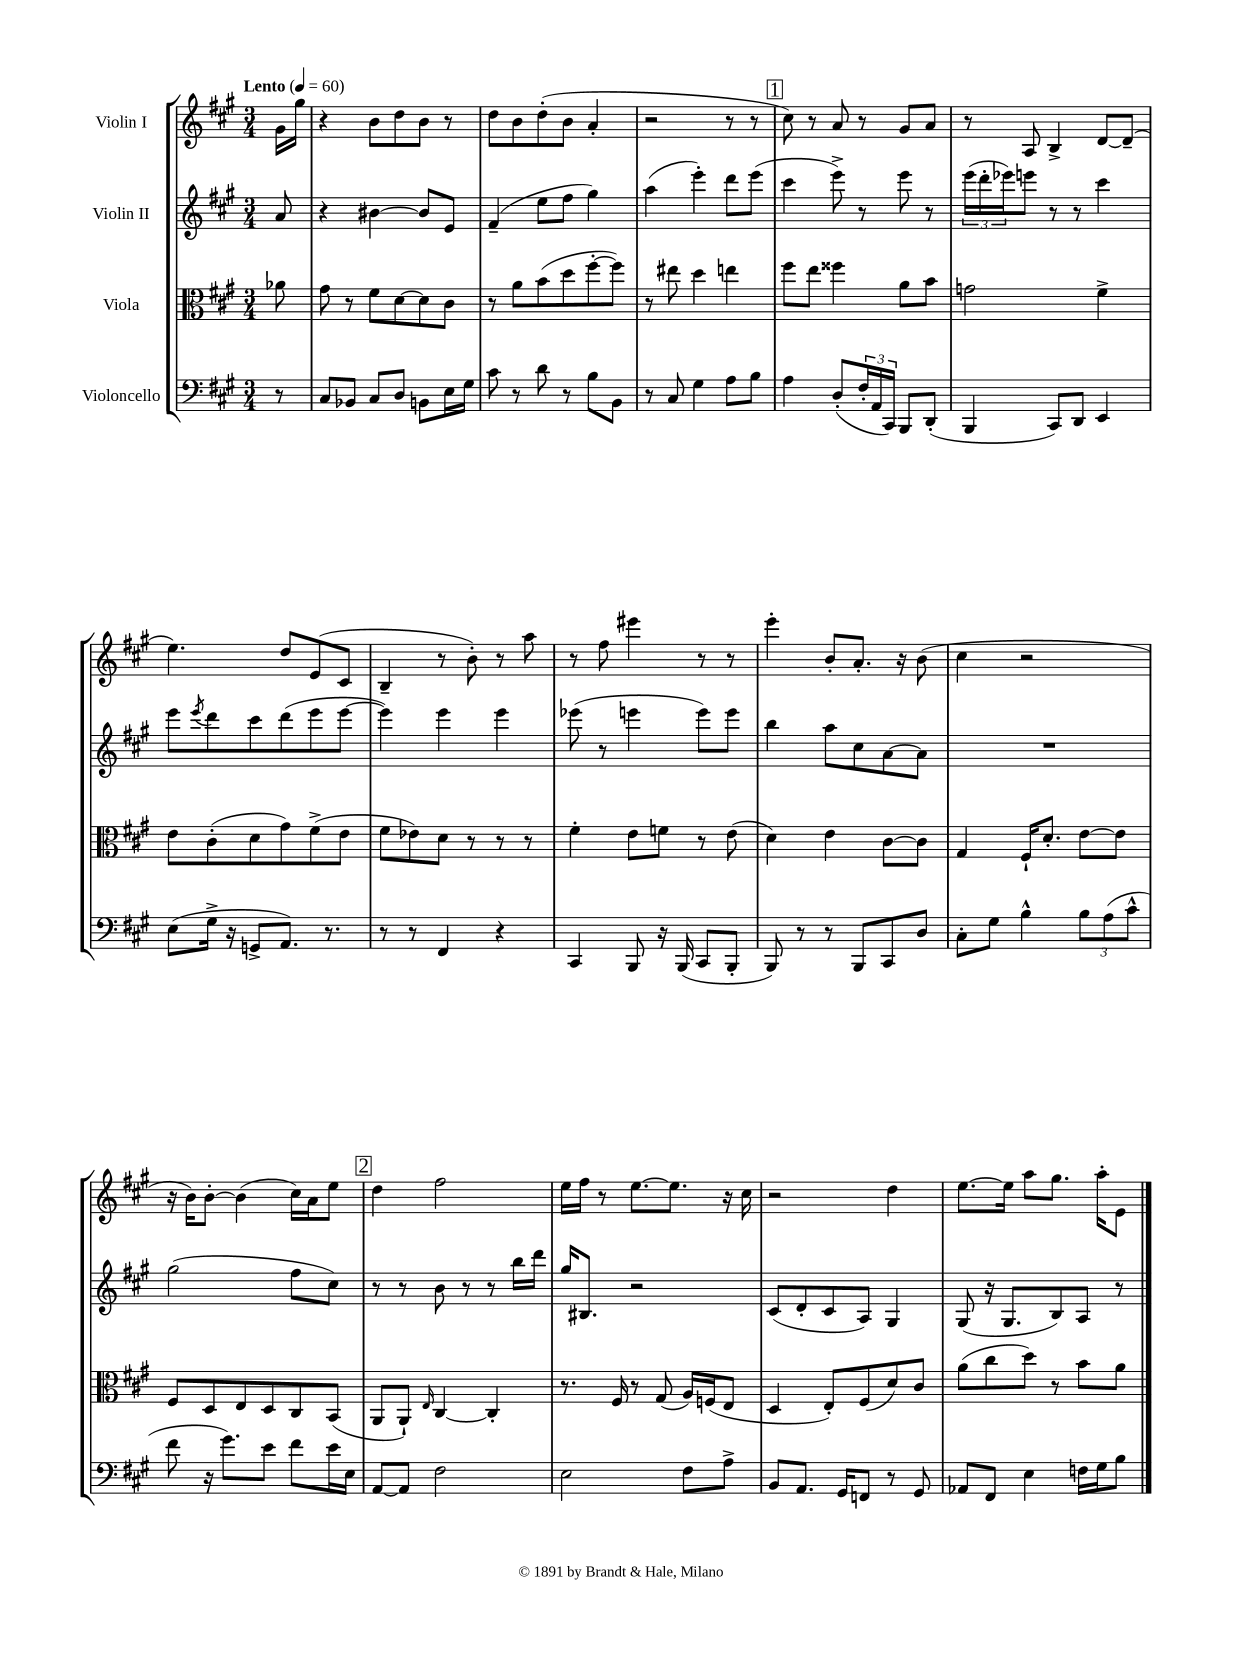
<<
\new StaffGroup <<
\new Staff = "s0" \with { instrumentName = "Violin I" } {
    \clef treble \key a \major \numericTimeSignature \time 3/4 \partial 8 \tempo "Lento" 4 = 60
    gis'16 gis''16 |
    r4 b'8 d''8 b'8 r8 |
    d''8 b'8 d''8-.( b'8 a'4-. |
    r2 r8 r8 |
    \mark \markup { \box "1" } cis''8) r8 a'8 r8 gis'8 a'8 |
    r8 a8 b4-> d'8~ d'8--( |
    e''4.) d''8 e'8( cis'8 |
    b4-- r8 b'8-.) r8 a''8 |
    r8 fis''8 eis'''4 r8 r8 |
    e'''4-. b'8-. a'8.-. r16 b'8( |
    cis''4 r2 |
    r16 b'16) b'8~-. b'4( cis''16) a'16 e''8 |
    \mark \markup { \box "2" } d''4 fis''2 |
    e''16 fis''16 r8 e''8.~ e''8. r16 cis''16 |
    r2 d''4 |
    e''8.~ e''16 a''8 gis''8. a''16-. e'8 \bar "|." |
}
\new Staff = "s1" \with { instrumentName = "Violin II" } {
    \clef treble \key a \major \numericTimeSignature \time 3/4 \partial 8
    a'8 |
    r4 bis'4~ bis'8 e'8 |
    fis'4--( e''8 fis''8 gis''4) |
    a''4( e'''4-.) d'''8 e'''8( |
    \mark \markup { \box "1" } cis'''4 e'''8->) r8 e'''8 r8 |
    \tuplet 3/2 { e'''16( d'''16-. ees'''16) } e'''8 r8 r8 cis'''4 |
    e'''8 \acciaccatura { e'''8 } d'''8 cis'''8 d'''8( e'''8 e'''8~ |
    e'''4) e'''4 e'''4 |
    ees'''8( r8 e'''4 e'''8) e'''8 |
    b''4 a''8 cis''8 a'8~ a'8 |
    R2. |
    gis''2( fis''8 cis''8) |
    \mark \markup { \box "2" } r8 r8 b'8 r8 r8 b''16 d'''16 |
    gis''16 bis8. r2 |
    cis'8( d'8-. cis'8 a8) gis4 |
    gis8( r16 gis8. b8) a8 r8 \bar "|." |
}
\new Staff = "s2" \with { instrumentName = "Viola" } {
    \clef alto \key a \major \numericTimeSignature \time 3/4 \partial 8
    aes'8 |
    gis'8 r8 fis'8 d'8~ d'8 cis'8 |
    r8 a'8 b'8( d''8 fis''8~-. fis''8) |
    r8 eis''8 d''4 e''4 |
    \mark \markup { \box "1" } fis''8 e''8 fisis''4 a'8 b'8 |
    g'2 fis'4-> |
    e'8 cis'8-.( d'8 gis'8) fis'8->( e'8 |
    fis'8 ees'8) d'8 r8 r8 r8 |
    fis'4-. e'8 f'8 r8 e'8( |
    d'4) e'4 cis'8~ cis'8 |
    gis4 fis16-! d'8.-. e'8~ e'8 |
    fis8 d8 e8 d8 cis8 b,8( |
    \mark \markup { \box "2" } a,8 a,8-!) \grace { e16 } cis4~ cis4-. |
    r8. fis16 r8 gis8( a16) f16( e8 |
    d4 e8-.) fis8( d'8) cis'8 |
    a'8( cis''8 d''8) r8 b'8 a'8 \bar "|." |
}
\new Staff = "s3" \with { instrumentName = "Violoncello" } {
    \clef bass \key a \major \numericTimeSignature \time 3/4 \partial 8
    r8 |
    cis8 bes,8 cis8 d8 b,8 e16 gis16 |
    cis'8 r8 d'8 r8 b8 b,8 |
    r8 cis8 gis4 a8 b8 |
    \mark \markup { \box "1" } a4 d8-.( \tuplet 3/2 { fis16-. a,16 cis,16) } b,,8 d,8-.( |
    b,,4 cis,8) d,8 e,4 |
    e8( gis16-> r16 g,8-> a,8.) r8. |
    r8 r8 fis,4 r4 |
    cis,4 b,,8 r16 b,,16( cis,8 b,,8-. |
    b,,8) r8 r8 b,,8 cis,8 d8 |
    cis8-. gis8 b4-^ \tuplet 3/2 { b8 a8( cis'8-^ } |
    fis'8 r16 gis'8.) e'8 fis'8 e'16 e16 |
    \mark \markup { \box "2" } a,8~ a,8 fis2 |
    e2 fis8 a8-> |
    b,8 a,8. gis,16 f,8 r8 gis,8 |
    aes,8 fis,8 e4 f16 gis16 b8 \bar "|." |
}
>>
>>
\layout { \context { \Score \remove "Bar_number_engraver" } }
